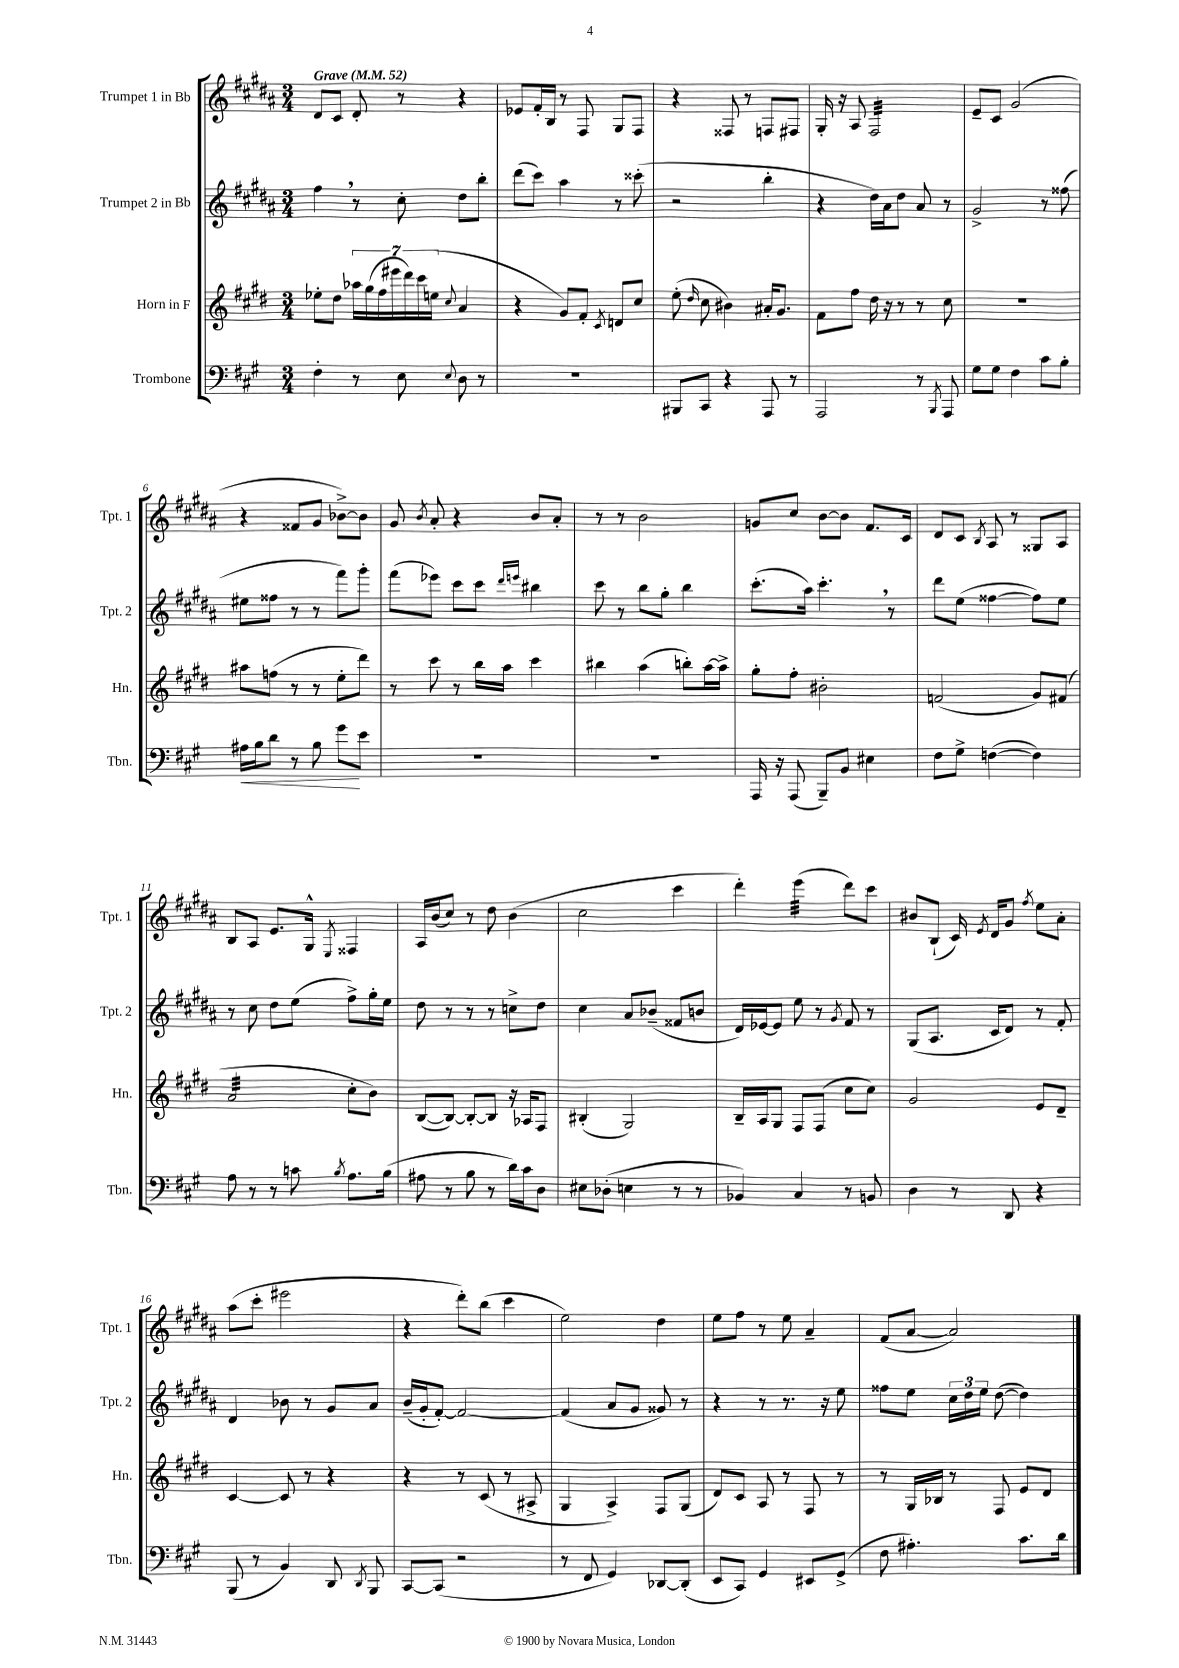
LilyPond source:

<<
\new StaffGroup <<
\new Staff = "s0" \with { instrumentName = "Trumpet 1 in Bb" shortInstrumentName = "Tpt. 1" } {
    \clef treble \key b \major \numericTimeSignature \time 3/4 \tempo "Grave" 4 = 52
    \autoBeamOff dis'8[ cis'8] dis'8-. r8 r4 |
    ees'8[ fis'16-. b16] r8 fis8 gis8[ fis8] |
    r4 fisis8 r8 f8[ fis8] |
    gis16-. r16 ais8 fis2:32 |
    e'8[-- cis'8] gis'2( |
    r4 fisis'8[ gis'8] bes'8[~->) bes'8] |
    gis'8 \acciaccatura { b'8 } ais'8-. r4 b'8[ ais'8]-. |
    r8 r8 b'2 |
    g'8[ cis''8] b'8[~ b'8] fis'8.[ cis'16] |
    dis'8[ cis'8] \acciaccatura { b8 } ais8 r8 gisis8[ ais8] |
    b8[ ais8] e'8.[ gis16]-^ \acciaccatura { e8 } fisis4 |
    ais16[ b'16( cis''8]) r8 dis''8 b'4( |
    cis''2 cis'''4 |
    dis'''4-.) e'''4:32( dis'''8[) cis'''8] |
    bis'8[ b8]-!( cis'16) \acciaccatura { e'8 } dis'16[ gis'8] \acciaccatura { fis''8 } e''8[ ais'8]-. |
    ais''8[( cis'''8]-. eis'''2 |
    r4 dis'''8[-.) b''8]( cis'''4 |
    e''2) dis''4 |
    e''8[ fis''8] r8 e''8 ais'4-- |
    fis'8[( ais'8]~ ais'2) \bar "|." |
}
\new Staff = "s1" \with { instrumentName = "Trumpet 2 in Bb" shortInstrumentName = "Tpt. 2" } {
    \clef treble \key b \major \numericTimeSignature \time 3/4
    \autoBeamOff fis''4 \breathe r8 cis''8-. dis''8[ b''8]-. |
    dis'''8[( cis'''8]) ais''4 r8 cisis'''8-.( |
    r2 b''4-. |
    r4 dis''16[) ais'16 dis''8] ais'8 r8 |
    gis'2-> r8 fisis''8( |
    eis''8[ fisis''8] r8 r8 fis'''8[) gis'''8]-. |
    fis'''8[( ees'''8]) cis'''8[ cis'''8] \grace { dis'''16[ e'''16] } bis''4 |
    cis'''8 r8 b''8[ gis''8]-. b''4 |
    cis'''8.[-.( ais''16]) cis'''4.-. \breathe r8 |
    dis'''8[ e''8]( fisis''4~ fisis''8[) e''8] |
    r8 cis''8 dis''8[ e''8]( fis''8[->) gis''16-. e''16] |
    dis''8 r8 r8 r8 c''8[-> dis''8] |
    cis''4 ais'8[ bes'8]--( fisis'8[ b'8] |
    dis'16[) ees'16~ ees'8] e''8 r8 \acciaccatura { gis'8 } fis'8 r8 |
    gis8[( ais8.] cis'16[ dis'8]) r8 fis'8-. |
    dis'4 bes'8 r8 gis'8[ ais'8] |
    b'16[--( gis'16-. fis'8]~-.) fis'2~ |
    fis'4( ais'8[ gis'8] gisis'8) r8 |
    r4 r8 r8. r16 e''8 |
    fisis''8[ e''8] \tuplet 3/2 { cis''16[ dis''16 e''16] } dis''8~( dis''4) \bar "|." |
}
\new Staff = "s2" \with { instrumentName = "Horn in F" shortInstrumentName = "Hn." } {
    \clef treble \key e \major \numericTimeSignature \time 3/4
    \autoBeamOff ees''8[-. dis''8] \tuplet 7/4 { aes''16[ gis''16( fis''16 eis'''16 dis'''16) cis'''16 e''16]( } \appoggiatura { cis''8 } a'4 |
    r4 gis'8[) fis'8]-. \acciaccatura { cis'8 } d'8[ cis''8] |
    e''8-.( \grace { dis''16 } cis''8 bis'4) ais'16[-. gis'8.] |
    fis'8[ fis''8] dis''16 r16 r8 r8 cis''8 |
    R2. |
    ais''8[ f''8]( r8 r8 e''8[-. dis'''8]) |
    r8 cis'''8 r8 b''16[ a''16] cis'''4 |
    bis''4 a''4( b''8[-.) a''16~ a''16]-> |
    gis''8[-. fis''8]-. bis'2-. |
    f'2( gis'8[) fis'8]( |
    a'2:32 cis''8[-. b'8]) |
    b8[~( b8]~) b8[~-. b8] r16 aes16[ fis8] |
    bis4-.( gis2) |
    b16[-- a16 gis8] fis8[ fis8]( cis''8[ cis''8]) |
    gis'2 e'8[ dis'8]-- |
    cis'4~ cis'8 r8 r4 |
    r4 r8 cis'8( r8 ais8-> |
    gis4 a4->) fis8[ gis8]( |
    dis'8[) cis'8] a8 r8 fis8 r8 |
    r8 gis16[ bes16] r8 fis8 e'8[ dis'8] \bar "|." |
}
\new Staff = "s3" \with { instrumentName = "Trombone" shortInstrumentName = "Tbn." } {
    \clef bass \key a \major \numericTimeSignature \time 3/4
    \autoBeamOff fis4-. r8 e8 \appoggiatura { e8 } d8 r8 |
    R2. |
    bis,,8[ cis,8] r4 a,,8 r8 |
    a,,2 r8 \acciaccatura { b,,8 } a,,8 |
    gis8[ gis8] fis4 cis'8[ b8]-. |
    ais16[\< b16 d'8] r8 b8 gis'8[\! e'8] |
    R2. |
    R2. |
    a,,16 r16 a,,8( b,,8[--) b,8] eis4 |
    fis8[ gis8]-> f4~( f4) |
    a8 r8 r8 c'8 \acciaccatura { b8 } a8.[ b16]( |
    ais8 r8 b8 r8 d'16[) cis'16 d8] |
    eis8[ des8]-.( e4 r8 r8 |
    bes,4) cis4 r8 b,8 |
    d4 r8 d,8 r4 |
    b,,8( r8 b,4) d,8 \acciaccatura { d,8 } b,,8 |
    cis,8[~ cis,8]( r2 |
    r8 fis,8 gis,4) des,8[~ des,8]-.( |
    e,8[ cis,8]) gis,4 eis,8[ gis,8]->( |
    fis8 ais4.-.) cis'8.[ d'16] \bar "|." |
}
>>
>>
